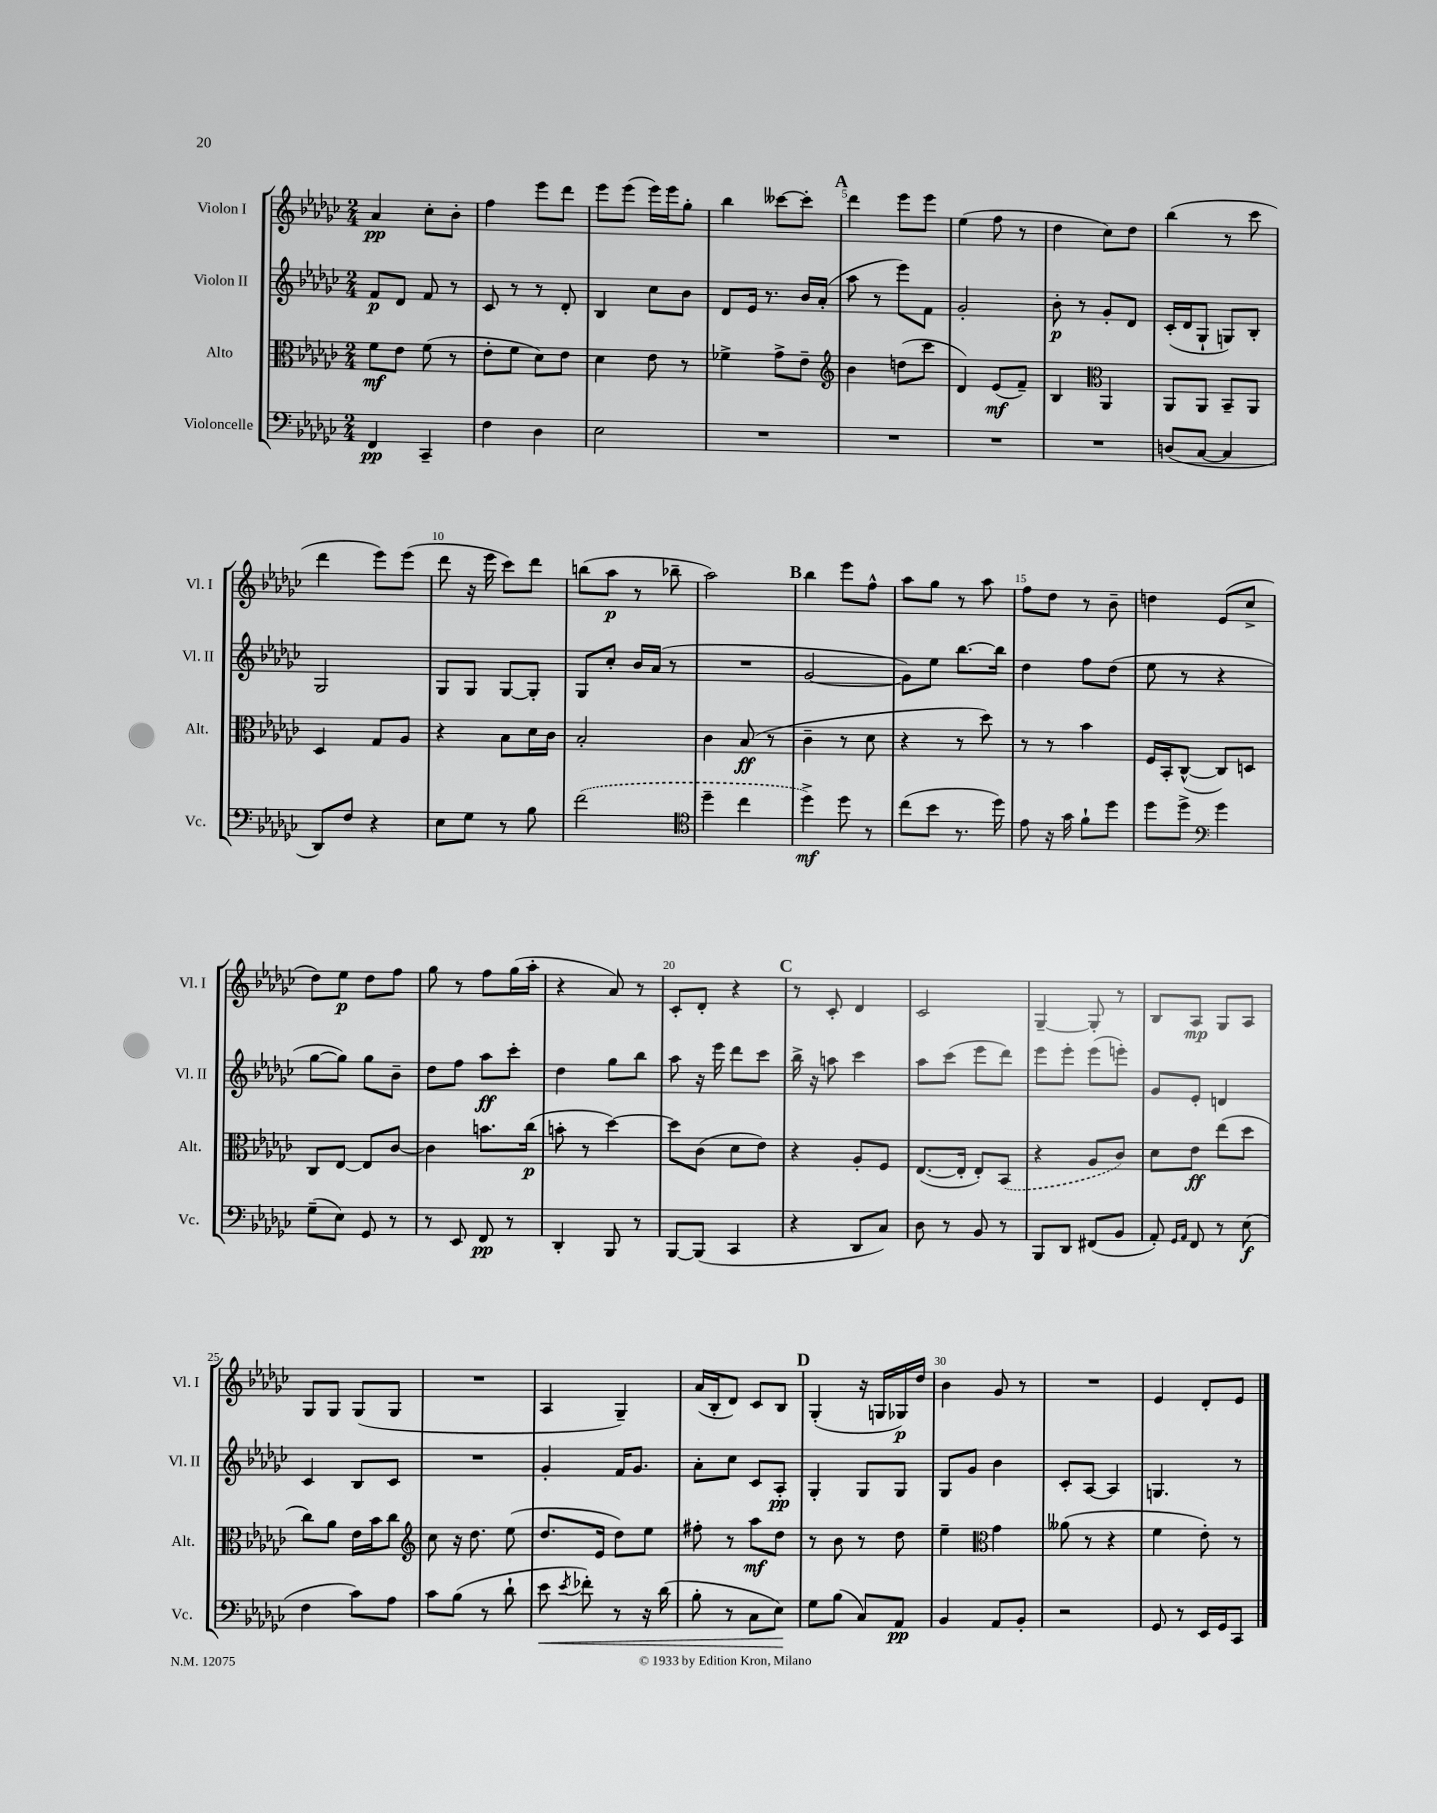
<<
\new StaffGroup <<
\new Staff = "s0" \with { instrumentName = "Violon I" shortInstrumentName = "Vl. I" } {
    \clef treble \key ges \major \numericTimeSignature \time 2/4
    \autoBeamOff aes'4\pp ces''8[-. bes'8]-. |
    f''4 ees'''8[ des'''8] |
    ees'''8[ ees'''8]( ees'''16[) ees'''16 ges''8]-. |
    bes''4 ceses'''8[~ ceses'''8]-. |
    \mark \markup { \bold "A" } des'''4 ees'''8[ ees'''8] |
    ees''4( f''8 r8 |
    des''4 ces''8[) des''8] |
    bes''4( r8 ces'''8 |
    des'''4 ees'''8[) ees'''8]( |
    des'''8 r16 ees'''16 ces'''8[) des'''8] |
    b''8[( aes''8]\p r8 bes''8-- |
    aes''2) |
    \mark \markup { \bold "B" } bes''4 ees'''8[ f''8]-^ |
    aes''8[ ges''8] r8 aes''8 |
    f''8[ des''8] r8 bes'8-- |
    d''4 ees'8[( ces''8]-> |
    des''8[) ees''8]\p des''8[ f''8] |
    ges''8 r8 f''8[ ges''16( aes''16]-. |
    r4 aes'8) r8 |
    ces'8[-. des'8]-. r4 |
    \mark \markup { \bold "C" } r8 ces'8-. des'4 |
    ces'2 |
    ges4~-- ges8-. r8 |
    bes8[ aes8]\mp ges8[ aes8] |
    ges8[ ges8] ges8[( ges8] |
    R2 |
    aes4 ges4--) |
    aes'16[( bes16-. des'8]) ces'8[ bes8] |
    \mark \markup { \bold "D" } ges4-.( r16 g16[ ges16\p) des''16] |
    bes'4 ges'8 r8 |
    R2 |
    ees'4 des'8[-. ees'8] \bar "|." |
}
\new Staff = "s1" \with { instrumentName = "Violon II" shortInstrumentName = "Vl. II" } {
    \clef treble \key ges \major \numericTimeSignature \time 2/4
    \autoBeamOff f'8[\p des'8] f'8 r8 |
    ces'8 r8 r8 des'8-. |
    bes4 ces''8[ bes'8] |
    des'8[ ees'16] r8. bes'16[ aes'16]-.( |
    \mark \markup { \bold "A" } aes''8 r8 ees'''8[) f'8] |
    ges'2-. |
    bes'8-.\p r8 ges'8[-. des'8] |
    ces'16[-.( des'16 ges8]-! g8[) bes8]-. |
    ges2 |
    ges8[ ges8] ges8[~ ges8]-. |
    ges8[ ces''8]-. bes'16[ aes'16]( r8 |
    R2 |
    \mark \markup { \bold "B" } ges'2~ |
    ges'8[) ees''8] bes''8.[~ bes''16] |
    des''4 f''8[ des''8]( |
    ees''8 r8 r4 |
    ges''8[~ ges''8]) ges''8[ bes'8]-- |
    des''8[ f''8] aes''8[\ff ces'''8]-. |
    des''4 ges''8[ bes''8] |
    aes''8 r16 ees'''16 des'''8[ ces'''8] |
    \mark \markup { \bold "C" } bes''16-> r16 a''8 ces'''4 |
    aes''8[ ces'''8]( ees'''8[ des'''8]) |
    ees'''8[ ees'''8]-. ees'''8[( e'''8]-.) |
    ges'8[ ees'8]-. d'4 |
    ces'4 bes8[ ces'8] |
    R2 |
    ges'4-. f'16[ ges'8.] |
    aes'8[-. ces''8] ces'8[ aes8]-.\pp |
    \mark \markup { \bold "D" } ges4-. ges8[ ges8] |
    ges8[ ges'8] bes'4 |
    ces'8[-. aes8]~ aes4 |
    g4. r8 \bar "|." |
}
\new Staff = "s2" \with { instrumentName = "Alto" shortInstrumentName = "Alt." } {
    \clef alto \key ges \major \numericTimeSignature \time 2/4
    \autoBeamOff f'8[\mf ees'8] f'8( r8 |
    ees'8[-. f'8] des'8[) ees'8] |
    des'4 ees'8 r8 |
    fes'4-> ges'8[-> ees'8]-- |
    \mark \markup { \bold "A" } \clef treble bes'4 d''8[( ces'''8] |
    des'4) ees'8[\mf( f'8]--) |
    bes4 \clef alto aes,4 |
    aes,8[ aes,8] bes,8[-- aes,8] |
    des4 ges8[ aes8] |
    r4 bes8[ des'16 ces'16] |
    bes2-. |
    ces'4 bes8\ff( r8 |
    \mark \markup { \bold "B" } ces'4-- r8 des'8 |
    r4 r8 des''8) |
    r8 r8 bes'4 |
    f16[ bes,16-. ces8]~-^( ces8[) d8] |
    ces8[ ees8]~ ees8[ ces'8]~ |
    ces'4 b'8.[ ces''16]\p( |
    b'8-. r8 des''4~) |
    des''8[ ces'8]( des'8[ ees'8]) |
    \mark \markup { \bold "C" } r4 aes8[-. f8] |
    ees8.[~( ees16]-. ees8[-.) \once \slurDashed bes,8]( |
    r4 aes8[ ces'8]) |
    des'8[ ees'8]\ff ees''8[( des''8] |
    ces''8[) aes'8] ees'16[ bes'16 ces''8] |
    \clef treble ces''8 r16 des''8. ees''8( |
    des''8.[ ees'16] des''8[) ees''8] |
    fis''8-. r8 aes''8[\mf des''8] |
    \mark \markup { \bold "D" } r8 bes'8 r8 des''8 |
    ees''4-- \clef alto ges'4 |
    aeses'8( r8 r4 |
    f'4 ees'8-.) r8 \bar "|." |
}
\new Staff = "s3" \with { instrumentName = "Violoncelle" shortInstrumentName = "Vc." } {
    \clef bass \key ges \major \numericTimeSignature \time 2/4
    \autoBeamOff f,4\pp ces,4-- |
    f4 des4 |
    ees2 |
    R2 |
    \mark \markup { \bold "A" } R2 |
    R2 |
    R2 |
    d8[( ces8]~ ces4 |
    des,8[) f8] r4 |
    ees8[ ges8] r8 bes8 |
    \once \slurDashed f'2( |
    \clef tenor des''4-- ces''4 |
    \mark \markup { \bold "B" } des''4->\mf) des''8 r8 |
    ces''8[( bes'8] r8. des''16) |
    ees'8 r16 ges'16 f'8[-! des''8] |
    des''8[ des''8]-> \clef bass ges'4 |
    ges8[--( ees8]) ges,8 r8 |
    r8 ees,8 f,8\pp r8 |
    des,4-. bes,,8 r8 |
    bes,,8[~ bes,,8]( ces,4 |
    \mark \markup { \bold "C" } r4 des,8[ ces8]) |
    des8 r8 bes,8 r8 |
    bes,,8[ des,8] fis,8[( bes,8] |
    aes,8-.) \grace { ges,16[ aes,16] } f,8 r8 ees8\f( |
    f4 ces'8[) aes8] |
    ces'8[ bes8]( r8 des'8-! |
    ees'8\< \acciaccatura { ees'8 } fes'8-.) r8 r16 des'16( |
    bes8-. r8 ces8[ ees8]\!) |
    \mark \markup { \bold "D" } ges8[ bes8]( ces8[) aes,8]\pp |
    bes,4 aes,8[ bes,8]-. |
    r2 |
    ges,8 r8 ees,16[ ges,16 ces,8] \bar "|." |
}
>>
>>
\layout { \context { \Score \override BarNumber.break-visibility = ##(#f #t #t) barNumberVisibility = #(every-nth-bar-number-visible 5) } }
